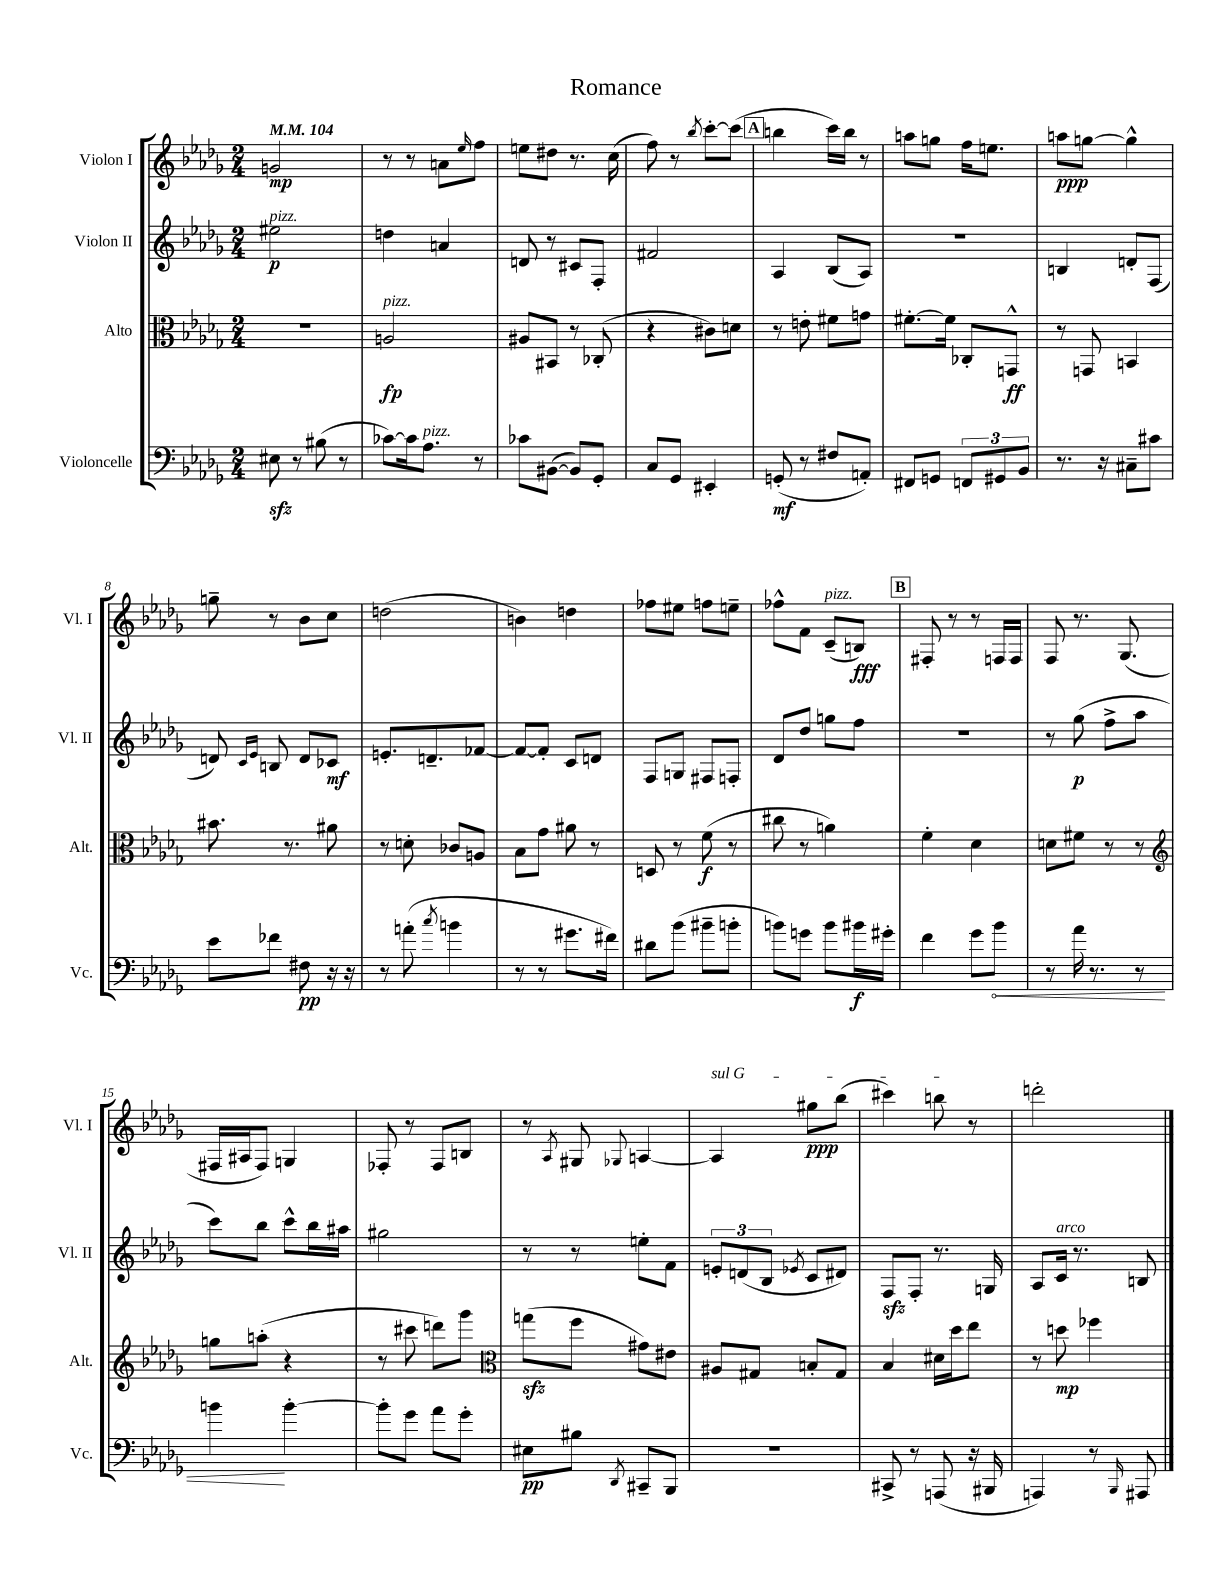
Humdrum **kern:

**kern	**dynam	**kern	**dynam	**kern	**dynam	**kern	**dynam
*part4	*part4	*part3	*part3	*part2	*part2	*part1	*part1
*staff4	*staff4	*staff3	*staff3	*staff2	*staff2	*staff1	*staff1
*I"Violoncelle	*	*I"Alto	*	*I"Violon II	*	*I"Violon I	*
*I'Vc.	*	*I'Alt.	*	*I'Vl. II	*	*I'Vl. I	*
*clefF4	*	*clefC3	*	*clefG2	*	*clefG2	*
*k[b-e-a-d-g-]	*	*k[b-e-a-d-g-]	*	*k[b-e-a-d-g-]	*	*k[b-e-a-d-g-]	*
*M2/4	*	*M2/4	*	*M2/4	*	*M2/4	*
*MM104	*	*MM104	*	*MM104	*	*MM104	*
=1	=1	=1	=1	=1	=1	=1	=1
!	!	!	!	!LO:TX:a:i:t=pizz.	!	!	!
8E#Xzz\	.	2r	.	2ee#X\	p	2gn/	mp
8r	.	.	.	.	.	.	.
(8B#X\	.	.	.	.	.	.	.
8r	.	.	.	.	.	.	.
=2	=2	=2	=2	=2	=2	=2	=2
!	!	!LO:TX:a:i:t=pizz.	!	!	!	!	!
[8c-X\L)	.	2An/	fp	4ddn\	.	8r	.
16c-\k]	.	.	.	.	.	8r	.
!LO:TX:a:i:t=pizz.	!	!	!	!	!	!	!
8.A-\J	.	.	.	.	.	.	.
.	.	.	.	4an/	.	8an\L	.
.	.	.	.	.	.	16qqee-/	.
8r	.	.	.	.	.	8ff\J	.
=3	=3	=3	=3	=3	=3	=3	=3
8c-X\L	.	8A#X/L	.	8dn/	.	8een\L	.
([8BB#X\J	.	8BB#X/J	.	8r	.	8dd#X\J	.
8BB#/L])	.	8r	.	8c#X/L	.	8.r	.
8GG-'/J	.	(8C-X'/	.	8F'/J	.	.	.
.	.	.	.	.	.	(16cc\	.
=4	=4	=4	=4	=4	=4	=4	=4
8C/L	.	4r	.	2f#X/	.	8ff\)	.
8GG-/J	.	.	.	.	.	8r	.
.	.	.	.	.	.	8qbb-/	.
4EE#X'/	.	8c#X\L)	.	.	.	[8ccc'\L	.
.	.	8dn\J	.	.	.	(8ccc\J]	.
!!LO:REH:place=s1:t=A
=5	=5	=5	=5	=5	=5	=5	=5
(8GGn'/	mf	8r	.	4A-/	.	4bbn\	.
8r	.	8en'\	.	.	.	.	.
8F#X/L	.	8f#X\L	.	(8B-/L	.	16ccc\LL)	.
.	.	.	.	.	.	16bb\JJ	.
8AAn'/J)	.	8gn\J	.	8A-/J)	.	8r	.
=6	=6	=6	=6	=6	=6	=6	=6
8FF#X/L	.	[8.f#X'\L	.	2r	.	8aan\L	.
8GGn/J	.	.	.	.	.	8ggn\J	.
.	.	16f#\Jk]	.	.	.	.	.
12FFn/L	.	8C-X'/L	.	.	.	16ff\KL	.
.	.	.	.	.	.	8.een\J	.
12GG#X/	.	.	.	.	.	.	.
.	.	8GGn^^/J	ff	.	.	.	.
12BB-/J	.	.	.	.	.	.	.
=7	=7	=7	=7	=7	=7	=7	=7
8.r	.	8r	.	4Bn/	.	8aan\L	ppp
.	.	8GGn/	.	.	.	[8ggn\J	.
16r	.	.	.	.	.	.	.
8C#X~\L	.	4BBn/	.	8dn'/L	.	4gg^^\]	.
8c#X\J	.	.	.	(8F/J	.	.	.
!!LO:LB:g=z
=8	=8	=8	=8	=8	=8	=8	=8
8e-\L	.	8.b#X\	.	8dn/)	.	8ggn~\	.
.	.	.	.	16qqc/LL	.	.	.
.	.	.	.	16qqe-/JJ	.	.	.
8f-X\J	.	.	.	8Bn/	.	8r	.
.	.	8.r	.	.	.	.	.
8F#X\	pp	.	.	8d/L	.	8b-\L	.
16r	.	8a#X\	.	8c-X/J	mf	8cc\J	.
16r	.	.	.	.	.	.	.
=9	=9	=9	=9	=9	=9	=9	=9
8r	.	8r	.	8.en'/L	.	(2ddn\	.
(8an'\	.	8dn'\	.	.	.	.	.
.	.	.	.	8.dn~/	.	.	.
8qcc/	.	.	.	.	.	.	.
4bn\	.	8c-X/L	.	.	.	.	.
.	.	8An/J	.	[8f-X/J	.	.	.
=10	=10	=10	=10	=10	=10	=10	=10
8r	.	8B-\L	.	8f-/L_	.	4bn\)	.
8r	.	8g-\J	.	8f-'/J]	.	.	.
8.g#X\L	.	8a#X\	.	8c/L	.	4ddn\	.
.	.	8r	.	8dn/J	.	.	.
16f#X\Jk)	.	.	.	.	.	.	.
=11	=11	=11	=11	=11	=11	=11	=11
8d#X\L	.	8Dn/	.	8F/L	.	8ff-X\L	.
(8b-\J	.	8r	.	8Gn/J	.	8ee#X\J	.
8b#X~\L	.	(8f\	f	8F#X/L	.	8ffn\L	.
8bn'\J	.	8r	.	8Fn'/J	.	8een~\J	.
=12	=12	=12	=12	=12	=12	=12	=12
8bn\L)	.	8cc#X\	.	8d-/L	.	8ff-X^^\L	.
8gn\J	.	8r	.	8dd-/J	.	8f\J	.
!	!	!	!	!	!	!LO:TX:a:i:t=pizz.	!
8b\L	.	4an\)	.	8ggn\L	.	(8c~/L	.
16b#X\L	f	.	.	8ff\J	.	8Bn/J)	fff
16g#X'\JJ	.	.	.	.	.	.	.
!!LO:REH:place=s1:t=B
=13	=13	=13	=13	=13	=13	=13	=13
4f\	.	4f'\	.	2r	.	8F#X'/	.
.	.	.	.	.	.	8r	.
8g-\L	.	4d-\	.	.	.	8r	.
!	!LO:HP:b	!	!	!	!	!	!
8b-\J	<	.	.	.	.	16Fn/LL	.
.	.	.	.	.	.	16F/JJ	.
=14	=14	=14	=14	=14	=14	=14	=14
8r	.	8dn\L	.	8r	.	8F/	.
16a-\	.	8f#X\J	.	(8gg-\	p	8.r	.
8.r	.	.	.	.	.	.	.
.	.	8r	.	8ff^\L	.	.	.
.	.	.	.	.	.	(8.G-/	.
8r	.	8r	.	8aa-\J	.	.	.
!!LO:LB:g=z
=15	=15	=15	=15	=15	=15	=15	=15
*	*	*clefG2	*	*	*	*	*
4bn\	.	8ggn\L	.	8ccc\L)	.	16F#X/LL	.
.	.	.	.	.	.	16A#X/J	.
.	.	(8aan'\J	.	8bb-\J	.	8F#/J)	.
[4b'\	[	4r	.	8ccc^^\L	.	4Gn/	.
.	.	.	.	16bb-\L	.	.	.
.	.	.	.	16aa#X\JJ	.	.	.
=16	=16	=16	=16	=16	=16	=16	=16
8b'\L]	.	8r	.	2gg#X\	.	8F-X'/	.
8g-\J	.	8ccc#X\	.	.	.	8r	.
8a-\L	.	8dddn\L)	.	.	.	8F-/L	.
8g-'\J	.	8ggg-\J	.	.	.	8Bn/J	.
=17	=17	=17	=17	=17	=17	=17	=17
*	*	*clefC3	*	*	*	*	*
8E#X\L	pp	(8ggnzz\L	.	8r	.	8r	.
.	.	.	.	.	.	8qA-/	.
8B#X\J	.	8ff\J	.	8r	.	8G#X/	.
8qDD-/	.	.	.	.	.	8qqG-X/	.
8CC#X~/L	.	8g#X\L)	.	8een'\L	.	[4An/	.
8BBB-/J	.	8e#X\J	.	8f\J	.	.	.
=18	=18	=18	=18	=18	=18	=18	=18
!	!	!	!	!	!	!LO:TX:a:i:t=sul G	!
2r	.	8A#X/L	.	12en'/L	.	4A/]	.
.	.	.	.	(12dn/	.	.	.
.	.	8G#X/J	.	.	.	.	.
.	.	.	.	12B-/J	.	.	.
.	.	.	.	8qe-X/	.	.	.
.	.	8Bn'/L	.	8c/L	.	8gg#X\L	ppp
.	.	8G#/J	.	8d#X/J)	.	(8bb-\J	.
=19	=19	=19	=19	=19	=19	=19	=19
8CC#X^/	.	4B-/	.	8Fzz/L	.	4ccc#X\)	.
8r	.	.	.	8F'/J	.	.	.
(8AAAn/	.	16d#X\LL	.	8.r	.	8bbn\	.
.	.	16dd-\J	.	.	.	.	.
16r	.	8ee-\J	.	.	.	8r	.
16BBB#X/	.	.	.	16Gn/	.	.	.
=20	=20	=20	=20	=20	=20	=20	=20
4AAAn/)	.	8r	.	8A-/L	.	2dddn'\	.
!	!	!	!	!LO:TX:a:i:t=arco	!	!	!
.	.	8ddn\	mp	16c/Jk	.	.	.
.	.	.	.	8.r	.	.	.
8r	.	4ff-X\	.	.	.	.	.
16qqBBB-/	.	.	.	.	.	.	.
8AAA#X/	.	.	.	8Bn/	.	.	.
==	==	==	==	==	==	==	==
*-	*-	*-	*-	*-	*-	*-	*-
